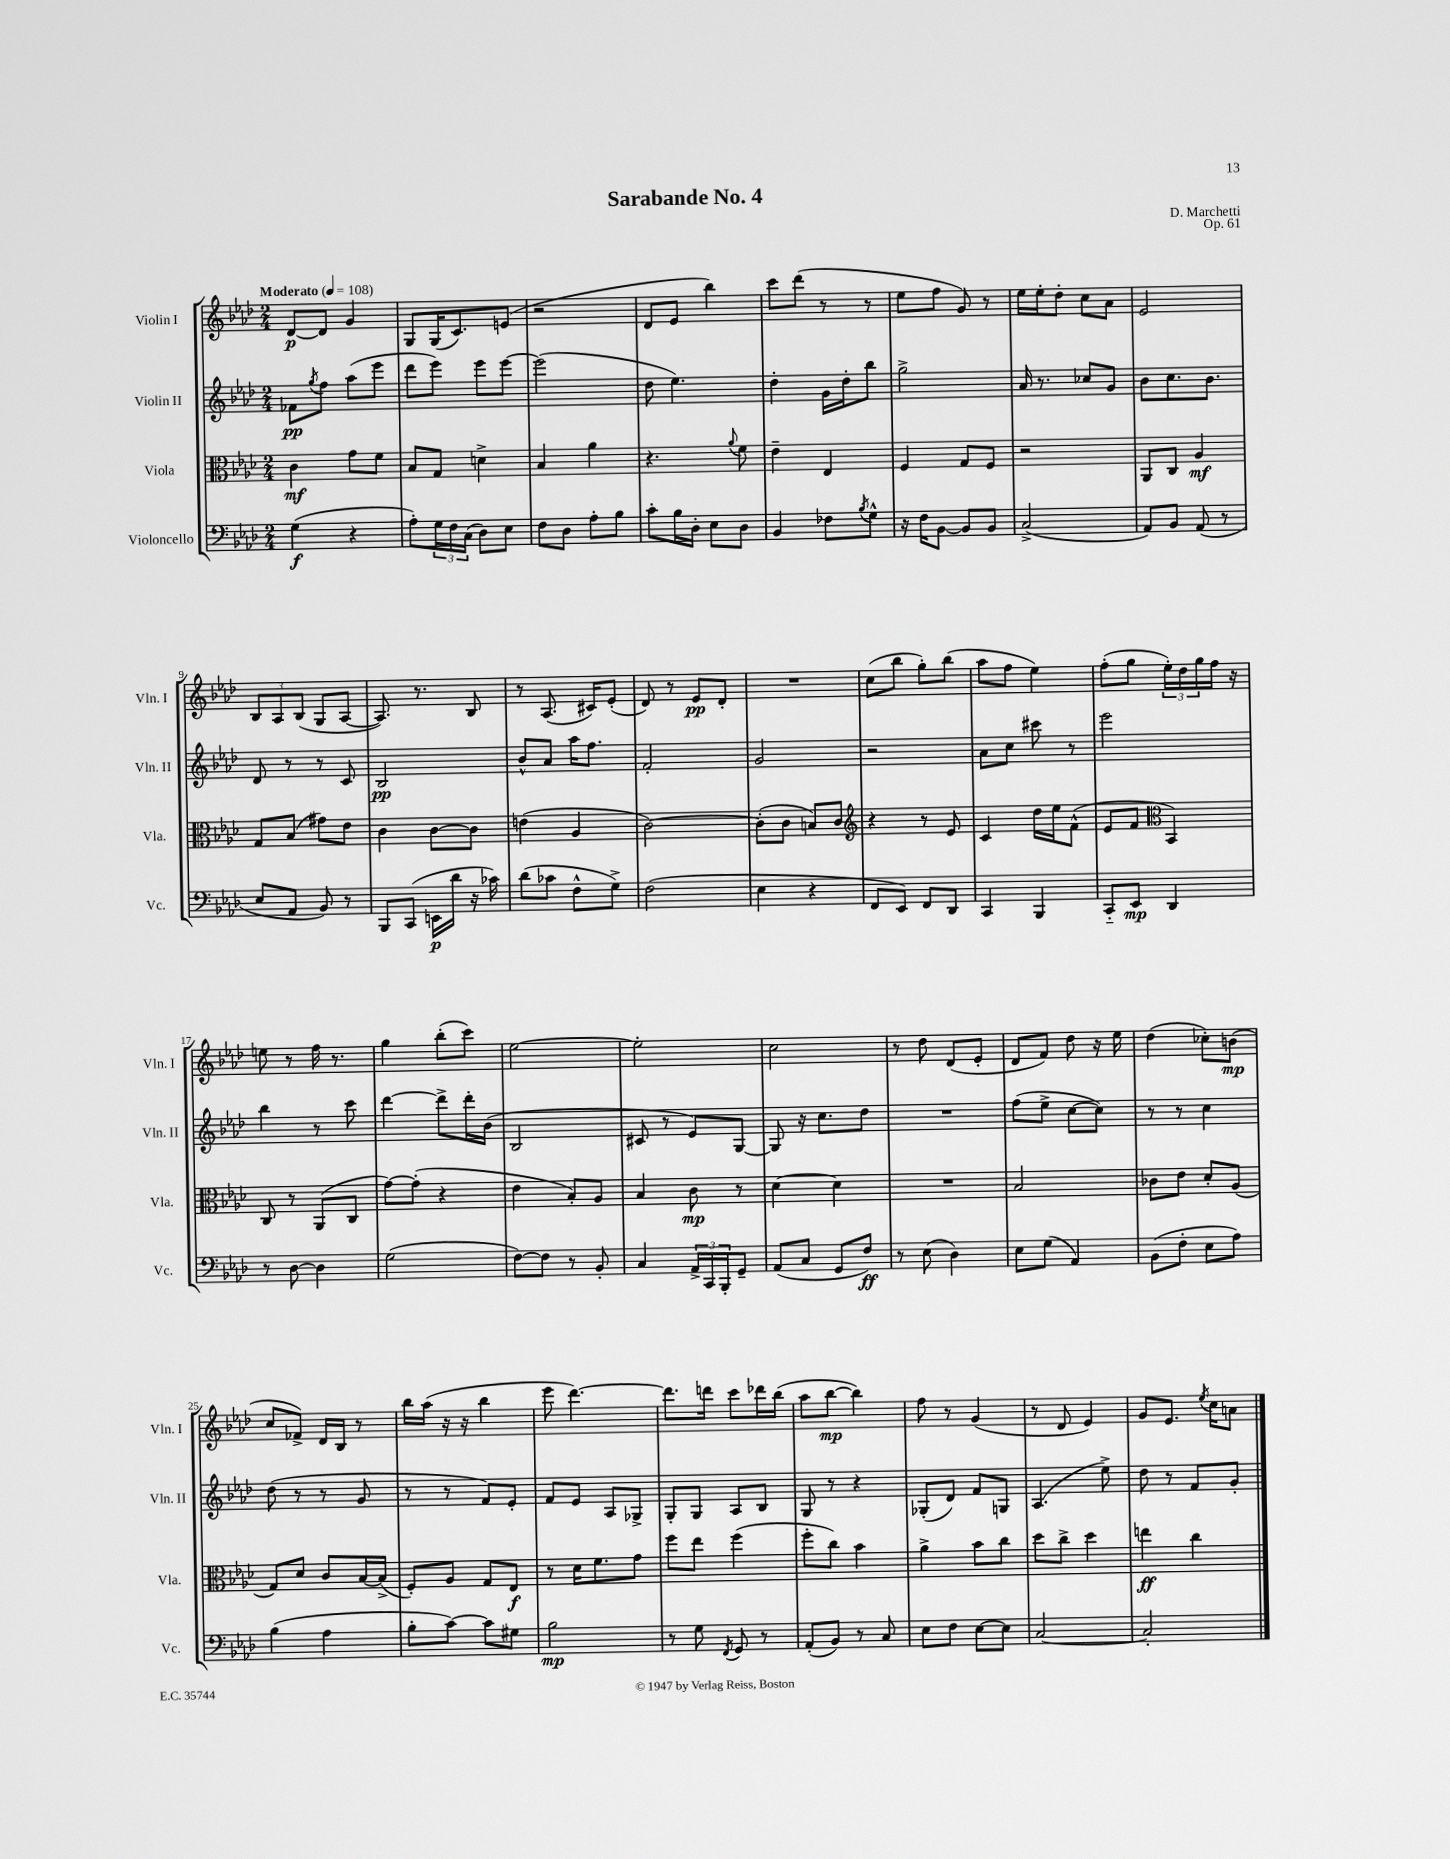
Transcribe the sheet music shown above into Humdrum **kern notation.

**kern	**dynam	**kern	**dynam	**kern	**dynam	**kern	**dynam
*part4	*part4	*part3	*part3	*part2	*part2	*part1	*part1
*staff4	*staff4	*staff3	*staff3	*staff2	*staff2	*staff1	*staff1
*I"Violoncello	*	*I"Viola	*	*I"Violin II	*	*I"Violin I	*
*I'Vc.	*	*I'Vla.	*	*I'Vln. II	*	*I'Vln. I	*
*clefF4	*	*clefC3	*	*clefG2	*	*clefG2	*
*k[b-e-a-d-]	*	*k[b-e-a-d-]	*	*k[b-e-a-d-]	*	*k[b-e-a-d-]	*
*M2/4	*	*M2/4	*	*M2/4	*	*M2/4	*
*MM108	*	*MM108	*	*MM108	*	*MM108	*
=1	=1	=1	=1	=1	=1	=1	=1
!	!	!	!	!	!	!LO:TX:a:B:t=Moderato	!
(4G\	f	4c\	mf	8f-X\L	pp	[8d-/L	p
.	.	.	.	8qgg/	.	.	.
.	.	.	.	8ff\J	.	8d-/J]	.
4r	.	8g\L	.	(8aa-\L	.	4g/	.
.	.	8f\J	.	8eee-\J	.	.	.
=2	=2	=2	=2	=2	=2	=2	=2
8A-'\L)	.	8B-/L	.	8ddd-\L	.	8G/L	.
24G\L	.	8G/J	.	8eee-\J)	.	(16G/K	.
24F\	.	.	.	.	.	.	.
.	.	.	.	.	.	8.c/)	.
(24C\JJ	.	.	.	.	.	.	.
8D-\L)	.	4dn^\	.	8eee-\L	.	.	.
8E-\J	.	.	.	[8eee-\J	.	(8en/J	.
=3	=3	=3	=3	=3	=3	=3	=3
8F\L	.	4B-/	.	(2eee-\]	.	2r	.
8D-\J	.	.	.	.	.	.	.
8A-'\L	.	4a-\	.	.	.	.	.
8B-\J	.	.	.	.	.	.	.
=4	=4	=4	=4	=4	=4	=4	=4
8c'\L	.	4.r	.	8dd-\	.	8d-/L	.
16B-\L	.	.	.	4.ee-\)	.	8e-/J	.
16D-'\JJ	.	.	.	.	.	.	.
8E-\L	.	.	.	.	.	4bb-\)	.
.	.	8qqa-/	.	.	.	.	.
8D-\J	.	8f\	.	.	.	.	.
=5	=5	=5	=5	=5	=5	=5	=5
4BB-/	.	4e-~\	.	4dd-'\	.	8ccc\L	.
.	.	.	.	.	.	(8ddd-\J	.
8F-X\L	.	4E-/	.	16g\LL	.	8r	.
.	.	.	.	16dd-'\J	.	.	.
8qB-/	.	.	.	.	.	.	.
8G^^\J	.	.	.	8bb-\J	.	8r	.
=6	=6	=6	=6	=6	=6	=6	=6
16r	.	4F/	.	2gg^\	.	8ee-\L	.
16F\KL	.	.	.	.	.	.	.
[8BB-\J	.	.	.	.	.	8ff\J	.
8BB-/L]	.	8G/L	.	.	.	8g/)	.
8BB-/J	.	8F/J	.	.	.	8r	.
=7	=7	=7	=7	=7	=7	=7	=7
(2C^/	.	2r	.	16a-/	.	16ee-\LL	.
.	.	.	.	8.r	.	16ee-'\J	.
.	.	.	.	.	.	8dd-'\J	.
.	.	.	.	8cc-X/L	.	8cc\L	.
.	.	.	.	8g/J	.	8a-\J	.
=8	=8	=8	=8	=8	=8	=8	=8
8AA-/L)	.	8AA-/L	.	8b-\L	.	2e-/	.
8BB-/J	.	8C/J	.	8.cc\	.	.	.
(8AA-/	.	4A-/	mf	.	.	.	.
.	.	.	.	8.b-\J	.	.	.
8r	.	.	.	.	.	.	.
!!LO:LB:g=z
=9	=9	=9	=9	=9	=9	=9	=9
8E-/L	.	8G/L	.	8d-/	.	12B-/L	.
.	.	.	.	.	.	12A-/	.
8AA-/J	.	(8B-/J	.	8r	.	.	.
.	.	.	.	.	.	(12B-/J	.
8BB-/)	.	8g#X\L)	.	8r	.	8G/L	.
8r	.	8e-\J	.	8c/	.	[8A-/J	.
=10	=10	=10	=10	=10	=10	=10	=10
8BBB-/L	.	4c\	.	2B-/	pp	8.A-/])	.
(8CC/J	.	.	.	.	.	.	.
.	.	.	.	.	.	8.r	.
16EEn\LL	p	[8c\L	.	.	.	.	.
16d-\JJ	.	.	.	.	.	.	.
16r	.	8c\J]	.	.	.	8B-/	.
16c-X\)	.	.	.	.	.	.	.
=11	=11	=11	=11	=11	=11	=11	=11
(8d-\L	.	(4en\	.	8b-^^/L	.	8r	.
8c-X\J	.	.	.	8a-/J	.	(8.A-/	.
8F^^\L	.	4A-/	.	16aa-\KL	.	.	.
.	.	.	.	8.ff\J	.	16c#X/KL)	.
8G^\J)	.	.	.	.	.	(8e-'/J	.
=12	=12	=12	=12	=12	=12	=12	=12
(2F\	.	[2c\)	.	2f'/	.	8d-/)	.
.	.	.	.	.	.	8r	.
.	.	.	.	.	.	8e-/L	pp
.	.	.	.	.	.	8d-'/J	.
=13	=13	=13	=13	=13	=13	=13	=13
4E-\	.	(8c'\L]	.	2g/	.	2r	.
.	.	8c\J	.	.	.	.	.
4r	.	8Bn/L)	.	.	.	.	.
.	.	8c/J	.	.	.	.	.
=14	=14	=14	=14	=14	=14	=14	=14
*	*	*clefG2	*	*	*	*	*
8FF/L	.	4r	.	2r	.	(8cc\L	.
8EE-/J)	.	.	.	.	.	8bb-\J	.
8FF/L	.	8r	.	.	.	8gg'\L)	.
8DD-/J	.	8e-/	.	.	.	(8bb-\J	.
=15	=15	=15	=15	=15	=15	=15	=15
4CC/	.	4c/	.	8a-\L	.	8aa-\L	.
.	.	.	.	8cc\J	.	8ff\J	.
4BBB-/	.	16dd-\LL	.	8ccc#X\	.	4ee-\)	.
.	.	16ee-\J	.	.	.	.	.
.	.	(8f^^\J	.	8r	.	.	.
=16	=16	=16	=16	=16	=16	=16	=16
8CC/L	.	8e-/L	.	2eee-\	.	(8ff'\L	.
8EE-/J	mp	8f/J	.	.	.	8gg\J	.
*	*	*clefC3	*	*	*	*	*
4DD-/	.	4BB-/)	.	.	.	24ee-'\LL)	.
.	.	.	.	.	.	24dd-\	.
.	.	.	.	.	.	24gg\	.
.	.	.	.	.	.	16ff\JJ	.
.	.	.	.	.	.	16r	.
!!LO:LB:g=z
=17	=17	=17	=17	=17	=17	=17	=17
8r	.	8C/	.	4bb-\	.	8een\	.
[8D-\	.	8r	.	.	.	8r	.
4D-\]	.	(8AA-/L	.	8r	.	16ff\	.
.	.	.	.	.	.	8.r	.
.	.	8C/J	.	8ccc\	.	.	.
=18	=18	=18	=18	=18	=18	=18	=18
(2G\	.	[8g\L)	.	[4ddd-\	.	4gg\	.
.	.	(8g'\J]	.	.	.	.	.
.	.	4r	.	8ddd-^\L]	.	(8bb-'\L	.
.	.	.	.	16ddd-'\L	.	8ccc\J)	.
.	.	.	.	(16b-\JJ	.	.	.
=19	=19	=19	=19	=19	=19	=19	=19
[8F\L)	.	4e-\	.	2B-/	.	[2ee-\	.
8F\J]	.	.	.	.	.	.	.
8r	.	8B-'/L)	.	.	.	.	.
8BB-'/	.	8A-/J	.	.	.	.	.
=20	=20	=20	=20	=20	=20	=20	=20
4C/	.	4B-/	.	8c#X/	.	2ee-'\]	.
.	.	.	.	8r	.	.	.
24AA-^/LL	.	8c\	mp	8e-/L)	.	.	.
24CC/	.	.	.	.	.	.	.
24BBB-'/J	.	.	.	.	.	.	.
8GG~/J	.	8r	.	[8G/J	.	.	.
=21	=21	=21	=21	=21	=21	=21	=21
(8AA-/L	.	[4d-\	.	8G/]	.	2cc\	.
8C/J	.	.	.	16r	.	.	.
.	.	.	.	8.cc\L	.	.	.
8GG/L	.	4d-\]	.	.	.	.	.
8F/J)	ff	.	.	8dd-\J	.	.	.
=22	=22	=22	=22	=22	=22	=22	=22
8r	.	2r	.	2r	.	8r	.
(8E-\	.	.	.	.	.	8dd-\	.
4D-\)	.	.	.	.	.	(8d-/L	.
.	.	.	.	.	.	8e-'/J	.
=23	=23	=23	=23	=23	=23	=23	=23
8E-\L	.	2B-/	.	(8ff\L	.	8d-/L	.
(8G\J	.	.	.	8ee-^\J	.	8f/J)	.
4AA-/)	.	.	.	[8cc\L	.	8dd-\	.
.	.	.	.	8cc\J])	.	16r	.
.	.	.	.	.	.	16ee-\	.
=24	=24	=24	=24	=24	=24	=24	=24
(8BB-\L	.	8c-X\L	.	8r	.	(4dd-\	.
8F'\J	.	8e-\J	.	8r	.	.	.
8E-\L	.	8d-'/L	.	4cc\	.	8cc-X'\L)	.
8A-\J)	.	(8A-/J	.	.	.	(8bn\J	mp
!!LO:LB:g=z
=25	=25	=25	=25	=25	=25	=25	=25
(4B-\	.	8G/L)	.	(8dd-\	.	8cc/L	.
.	.	8d-/J	.	8r	.	8f-X^/J)	.
4A-\	.	8c/L	.	8r	.	16d-/LL	.
.	.	.	.	.	.	16B-/JJ	.
.	.	[16B-/L	.	8g/	.	8r	.
.	.	(16B-^/JJ]	.	.	.	.	.
=26	=26	=26	=26	=26	=26	=26	=26
8B-'\L	.	8F'/L)	.	8r	.	16bb-\LL	.
.	.	.	.	.	.	(16aa-\JJ	.
[8c\J)	.	8A-/J	.	8r	.	16r	.
.	.	.	.	.	.	16r	.
8c\L]	.	8G/L	.	8f/L)	.	4bb-\	.
8G#X\J	.	8E-/J	f	8e-'/J	.	.	.
=27	=27	=27	=27	=27	=27	=27	=27
2B-\	mp	8r	.	8f/L	.	8eee-\	.
.	.	16d-\KL	.	8e-/J	.	[4.ddd-\)	.
.	.	8.f\	.	.	.	.	.
.	.	.	.	8A-/L	.	.	.
.	.	8g\J	.	8G-X^/J	.	.	.
=28	=28	=28	=28	=28	=28	=28	=28
8r	.	8ff\L	.	8G'/L	.	8.ddd-\L]	.
8G\	.	8ee-\J	.	8G/J	.	.	.
.	.	.	.	.	.	16dddn\Jk	.
8qFF/	.	.	.	.	.	.	.
8GG/	.	(4ff\	.	8A-/L	.	8ccc\L	.
8r	.	.	.	8B-/J	.	16ddd-X\L	.
.	.	.	.	.	.	(16bb-\JJ	.
=29	=29	=29	=29	=29	=29	=29	=29
(8AA-'/L	.	8ff'\L	.	8G/	.	8aa-\L	.
8BB-/J)	.	8cc\J)	.	8r	.	[8bb-\J	mp
8r	.	4b-\	.	4r	.	4bb-\])	.
8C/	.	.	.	.	.	.	.
=30	=30	=30	=30	=30	=30	=30	=30
8E-\L	.	4a-^\	.	(8G-X'/L	.	8ff\	.
8F\J	.	.	.	8d-/J)	.	8r	.
[8E-\L	.	8b-\L	.	8f/L	.	(4g/	.
8E-\J]	.	8cc\J	.	8Gn/J	.	.	.
=31	=31	=31	=31	=31	=31	=31	=31
[2C/	.	8dd-\L	.	(4.A-/	.	8r	.
.	.	8cc^\J	.	.	.	8d-/	.
.	.	4dd-\	.	.	.	4e-/)	.
.	.	.	.	8ee-^\)	.	.	.
=32	=32	=32	=32	=32	=32	=32	=32
2C'/]	.	4een\	ff	8dd-\	.	8g/L	.
.	.	.	.	8r	.	8.e-/J	.
.	.	4cc\	.	8f/L	.	.	.
.	.	.	.	.	.	8qee-/	.
.	.	.	.	.	.	16cc\KL	.
.	.	.	.	8g'/J	.	8an\J	.
==	==	==	==	==	==	==	==
*-	*-	*-	*-	*-	*-	*-	*-
